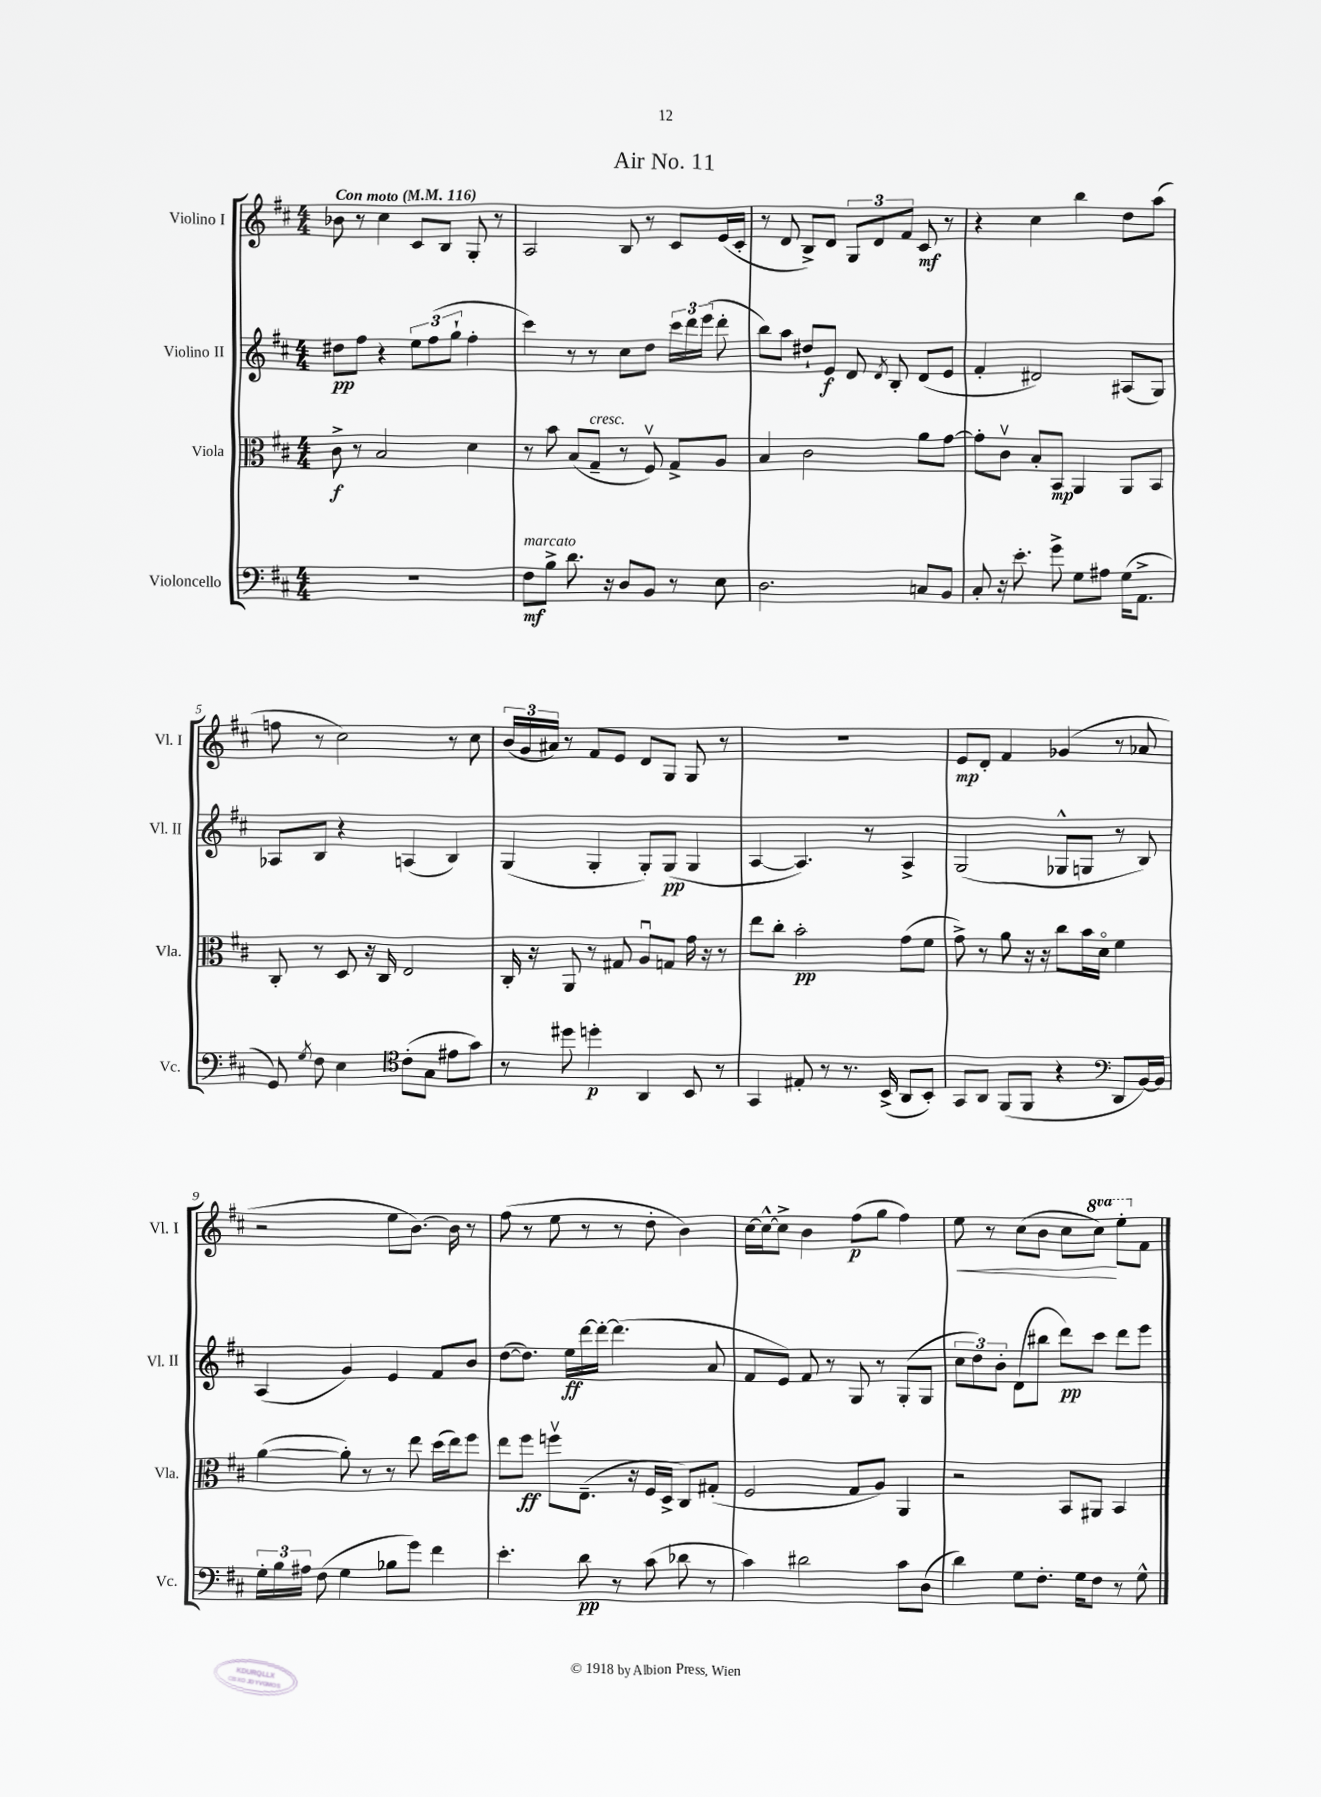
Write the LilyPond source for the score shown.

\header { title = "Air No. 11" }
<<
\new StaffGroup <<
\new Staff = "s0" \with { instrumentName = "Violino I" shortInstrumentName = "Vl. I" } {
    \clef treble \key d \major \numericTimeSignature \time 4/4 \set Staff.ottavationMarkups = #ottavation-simple-ordinals \tempo "Con moto" 4 = 116
    \autoBeamOff bes'8 r8 cis''4 cis'8[ b8] g8-. r8 |
    a2 b8 r8 cis'8[ e'16( cis'16]-. |
    r8 d'8 b8[->) d'8] \tuplet 3/2 { g8[ d'8 fis'8] } cis'8\mf r8 |
    r4 cis''4 b''4 d''8[ a''8]( |
    f''8 r8 cis''2) r8 cis''8 |
    \tuplet 3/2 { b'16[( g'16 ais'16]) } r8 fis'8[ e'8] d'8[ g8] g8 r8 |
    R1 |
    e'8[\mp d'8]-. fis'4 ges'4( r8 aes'8 |
    r2 e''8[ b'8.]~) b'16 r8 |
    fis''8( r8 e''8 r8 r8 d''8-. b'4) |
    cis''16[~ cis''16~-^ cis''8]-> b'4 fis''8[\p( g''8] fis''4) |
    e''8\< r8 cis''8[( b'8] cis''8[ \ottava #1 cis'''8]\!) e'''8[-. \ottava #0 fis'8] \bar "|." |
}
\new Staff = "s1" \with { instrumentName = "Violino II" shortInstrumentName = "Vl. II" } {
    \clef treble \key d \major \numericTimeSignature \time 4/4
    \autoBeamOff dis''8[\pp fis''8] r4 \tuplet 3/2 { e''8[ fis''8( g''8]-! } fis''4-. |
    cis'''4) r8 r8 cis''8[ d''8] \tuplet 3/2 { cis'''16[ d'''16 e'''16]( } d'''8-. |
    b''8[) a''8] dis''8[-! e'8]\f d'8 \acciaccatura { d'8 } b8-. d'8[( e'8] |
    fis'4-. dis'2) ais8[( g8]) |
    aes8[ b8] r4 a4( b4) |
    g4( g4-. g8[-.) g8]\pp( g4 |
    a4~ a4.) r8 a4-> |
    g2( ges8[-^ g8] r8 b8) |
    a4( g'4) e'4 fis'8[ b'8] |
    d''8[~( d''8.]) e''16[\ff d'''16~ d'''16]~-. d'''4.( a'8 |
    fis'8[ e'8]) fis'8 r8 g8 r8 g8[-.( g8] |
    \tuplet 3/2 { cis''8[ d''8) b'8]-. } d'8[( bis''8] d'''8[\pp) cis'''8] d'''8[ e'''8] \bar "|." |
}
\new Staff = "s2" \with { instrumentName = "Viola" shortInstrumentName = "Vla." } {
    \clef alto \key d \major \numericTimeSignature \time 4/4
    \autoBeamOff cis'8->\f r8 b2 d'4 |
    r8 b'8 b8[( g8]--^\markup { \italic "cresc." } r8 fis8\upbow) g8[-> a8] |
    b4 cis'2 a'8[ g'8]~ |
    g'8[-. cis'8]\upbow b8[-. b,8]\mp a,4 a,8[ b,8] |
    cis8-. r8 d8 r16 cis16 e2 |
    cis16-. r16 a,8 r8 gis8 a8[\downbow g8] g'16 r16 r8 |
    e''8[ cis''8]-. b'2-.\pp g'8[( fis'8] |
    g'8->) r8 a'8 r16 r16 cis''8[ b'16 d'16]\flageolet fis'4 |
    a'4~( a'8-.) r8 r8 e''8 d''16[( e''16) fis''8] |
    e''8[ fis''8]\ff f''8[\upbow e8.]--( r16 fis16[ d16]-> cis8[) gis8]-.( |
    fis2 g8[ a8]) a,4 |
    r2 b,8[ ais,8] b,4 \bar "|." |
}
\new Staff = "s3" \with { instrumentName = "Violoncello" shortInstrumentName = "Vc." } {
    \clef bass \key d \major \numericTimeSignature \time 4/4
    \autoBeamOff R1 |
    fis8[\mf^\markup { \italic "marcato" } b8]-> d'8. r16 d8[ b,8] r8 e8 |
    d2. c8[ b,8] |
    cis8-. r16 e'8.-. g'8-> g8[ ais8] g16[( a,8.]-> |
    g,8) \acciaccatura { g8 } fis8 e4 \clef tenor cis'8[-.( g8] eis'8[ g'8]) |
    r8 dis''8 d''4-.\p a,4 b,8 r8 |
    g,4 eis8-. r8 r8. b,16->( a,8[ b,8]-.) |
    g,8[ a,8] fis,8[( fis,8] r4 \clef bass d,8[ b,16~) b,16] |
    \tuplet 3/2 { g16[-. b16 ais16] } fis8( g4 bes8[ g'8]) fis'4 |
    e'4.-. d'8\pp r8 cis'8( des'8 r8 |
    cis'4) dis'2 cis'8[ d8]( |
    d'4) g8[ fis8.]-. g16[ fis8] r8 g8-^ \bar "|." |
}
>>
>>
